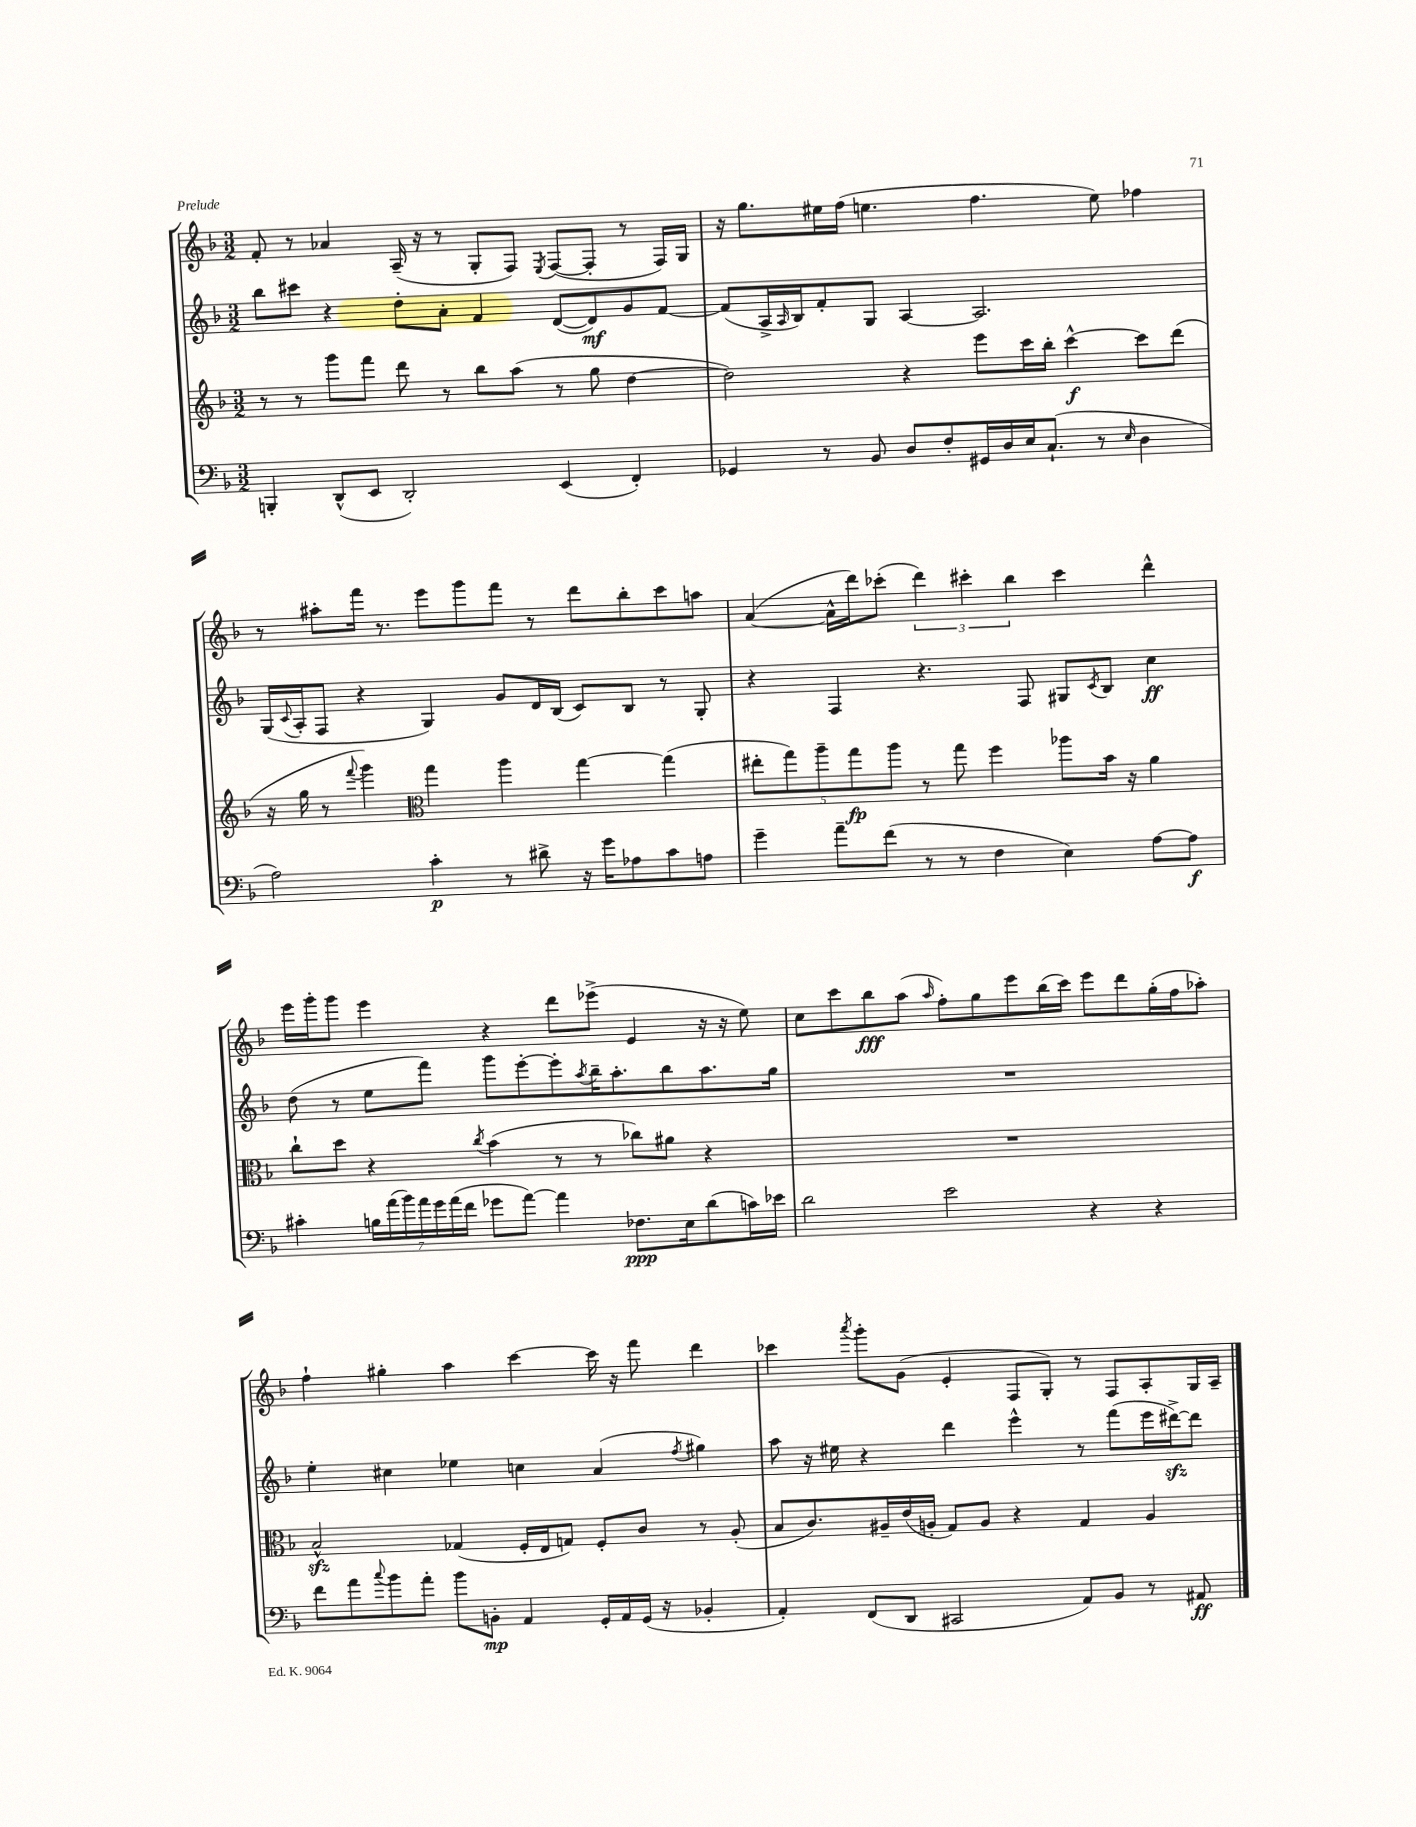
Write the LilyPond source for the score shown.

<<
\new StaffGroup <<
\new Staff = "s0" {
    \clef treble \key f \major \numericTimeSignature \time 3/2
    f'8-. r8 aes'4 a16--( r16 r8 g8-. f8) \acciaccatura { e8 } f8~( f8-. r8 f16) g16 |
    r16 g''8. eis''16 f''16( e''4. f''4. e''8) fes''4 |
    r8 ais''8-. f'''16 r8. e'''8 g'''8 f'''8 r8 d'''8 bes''8-. c'''8 a''8 |
    a'4~( a'16-^ d'''16) ces'''8-.( \tuplet 3/2 { d'''4) cis'''4-. bes''4 } cis'''4 d'''4-^ |
    e'''16 g'''16-. g'''8 e'''4 r4 d'''8 ees'''8->( e'4 r16 r16 e''8) |
    c''8 c'''8 bes''8\fff a''8( \grace { a''16 } f''8-.) g''8 e'''8 bes''16( c'''16) e'''8 d'''8 g''16-.( f''16 aes''8-.) |
    f''4-! gis''4-. a''4 c'''4~ c'''16 r16 f'''8 d'''4 |
    ces'''4 \acciaccatura { a'''8 } g'''8-. g'8( e'4-. f8 g8-.) r8 f8 a8-. g16 a16-- \bar "|." |
}
\new Staff = "s1" {
    \clef treble \key f \major \numericTimeSignature \time 3/2
    bes''8 cis'''8 r4 d''8-. a'8-. f'4 d'8~( d'8\mf) g'8 f'8~ |
    f'8( a16-> \grace { a16 } bes16) f'8-. g8 a4~ a2. |
    g16( \appoggiatura { c'8 } a16-. f8 r4 g4) g'8 d'16 bes16( c'8) bes8 r8 g8-. |
    r4 f4 r4. f8 gis8 \acciaccatura { c'8 } bes8 c''4\ff |
    d''8( r8 e''8 f'''8) g'''8 e'''8~-. e'''8-. \acciaccatura { a''8 } bes''16-- a''8.-. bes''8 a''8. g''16 |
    R1. |
    e''4-. cis''4 ees''4 c''4 a'4( \acciaccatura { f''8 } gis''4) |
    a''8 r16 eis''16 r4 d'''4 e'''4-^ r8 f'''8( e'''16 dis'''16~->\sfz) dis'''8 \bar "|." |
}
\new Staff = "s2" {
    \clef treble \key f \major \numericTimeSignature \time 3/2
    r8 r8 g'''8 f'''8 d'''8 r8 bes''8 a''8( r8 g''8 d''4~ |
    d''2) r4 e'''8 c'''16 bes''16-. c'''4~-^\f c'''8 d'''8( |
    r16 g''16 r8 \appoggiatura { f'''8 } g'''4) \clef alto g''4 a''4 g''4~ g''4( |
    \tuplet 5/4 { eis''8-. g''8) a''8-- g''8\fp a''8 } r8 g''8 f''4 aes''8 bes'16 r16 a'4 |
    c''8-! d''8 r4 \acciaccatura { c''8 } bes'4( r8 r8 ces''8) ais'8 r4 |
    R1. |
    bes2-^\sfz ges4( f16-. e16 g8) f8-. c'8 r8 a8-.( |
    bes8 c'8.) ais16-- e'16( a16-. g8) a8 r4 g4 a4 \bar "|." |
}
\new Staff = "s3" {
    \clef bass \key f \major \numericTimeSignature \time 3/2
    b,,4-. d,8-^( e,8 d,2-.) e,4( f,4-.) |
    ges,4 r8 bes,8 d8 f8-. gis,16 d16 e16 c8.-!( r8 \grace { e16 } d4 |
    a2) c'4-.\p r8 dis'8-> r16 g'16 aes8 c'8 a8 |
    g'4-- a'8-- f'8( r8 r8 f4 e4) a8~ a8\f |
    cis'4-. \tuplet 7/4 { b16 a'16( bes'16) a'16 g'16 a'16( f'16 } ges'8 a'8~) a'4 fes8.\ppp e16 d'8( c'16) ees'16 |
    d'2 e'2 r4 r4 |
    f'8 a'8 \appoggiatura { c''8 } bes'8 a'8-. bes'8 b,8-.\mp a,4 g,16-. a,16 g,16( r16 bes,4-. |
    a,4-.) f,8( d,8 cis,2 a,8) bes,8 r8 ais,8\ff \bar "|." |
}
>>
>>
\layout { \context { \Score \remove "Bar_number_engraver" } }
